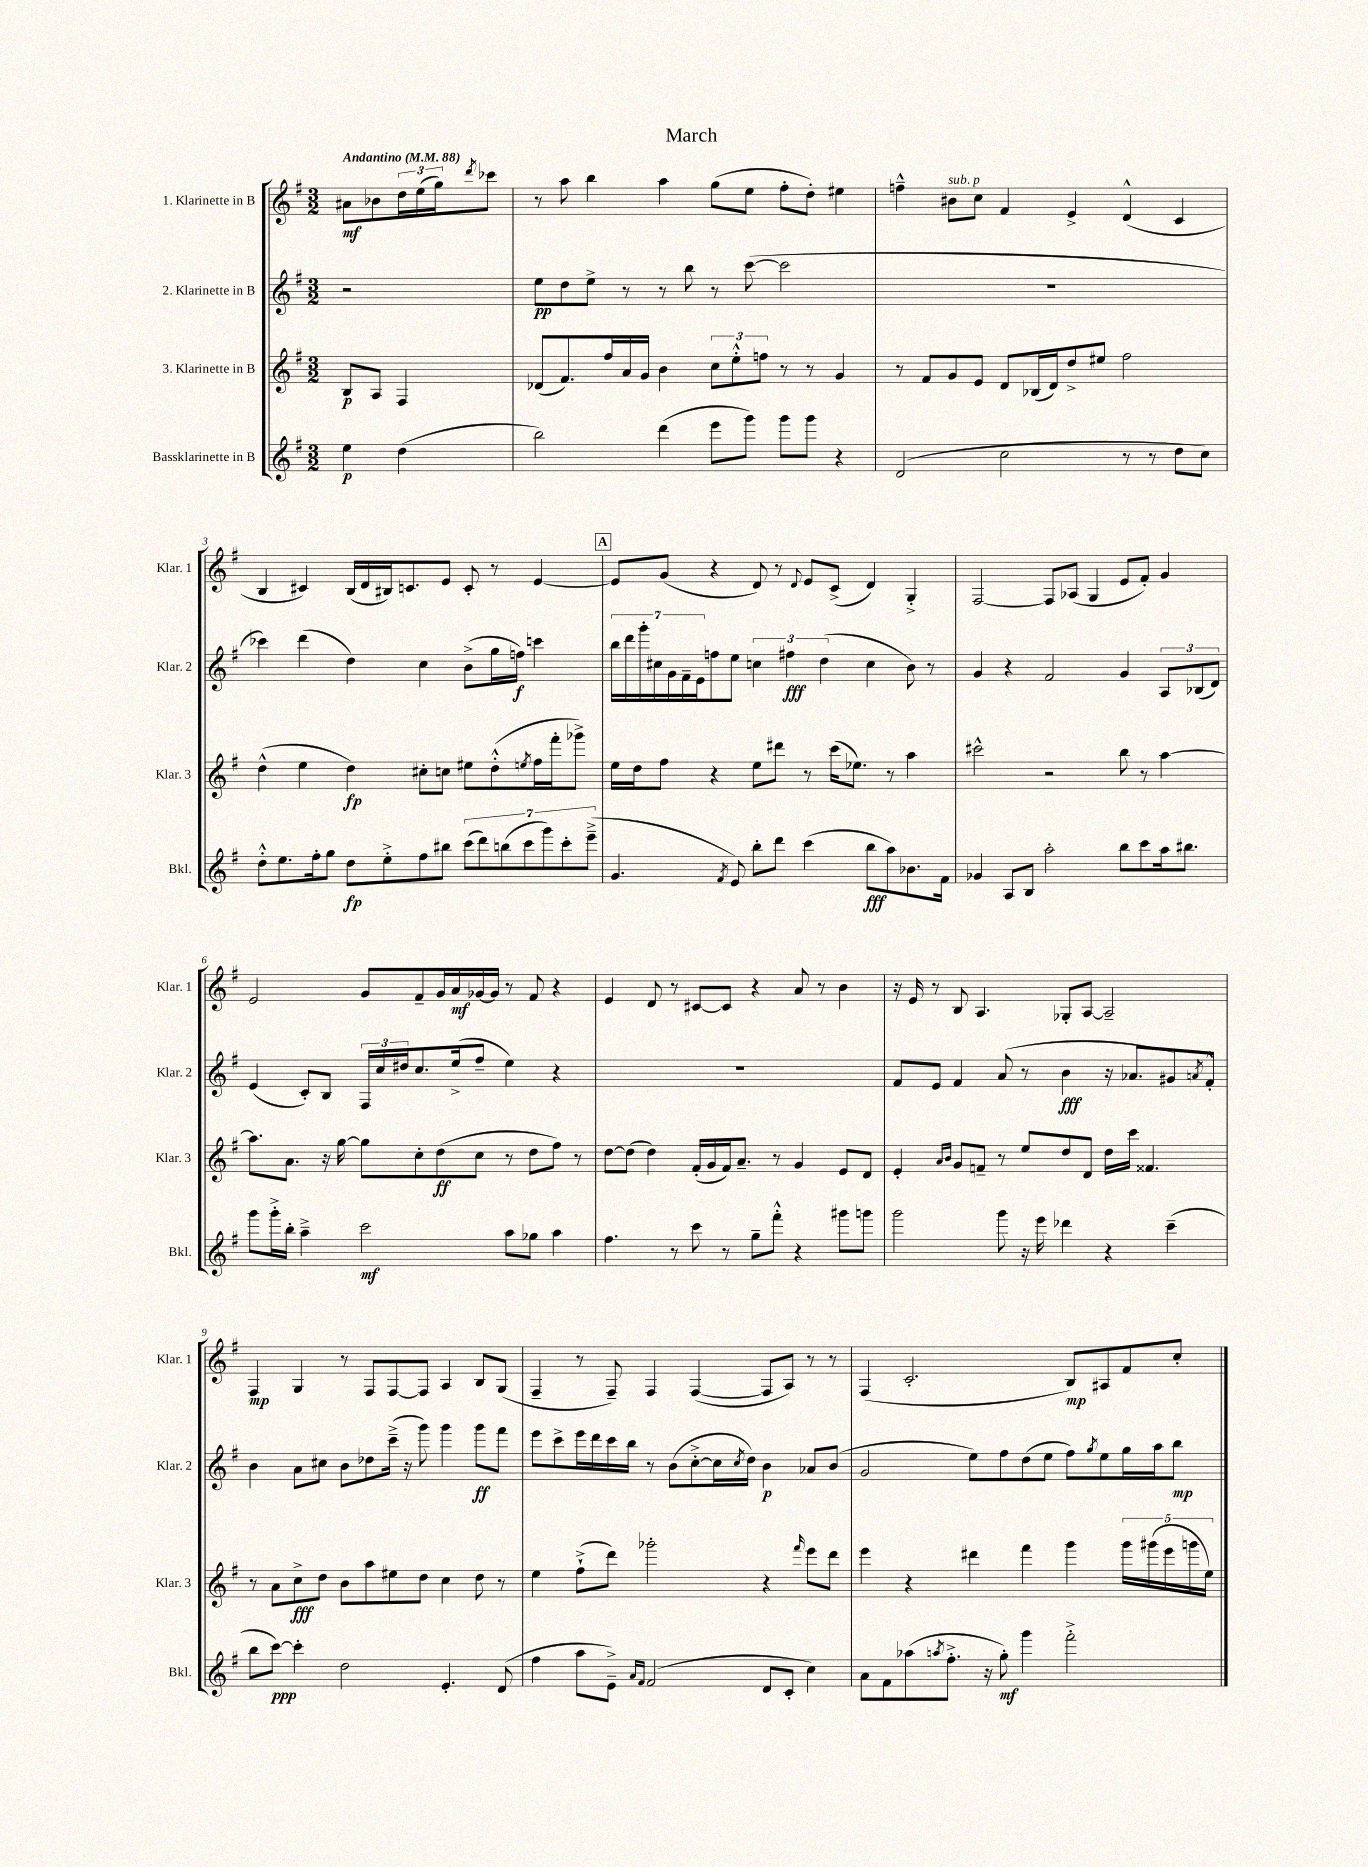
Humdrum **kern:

**kern	**dynam	**kern	**dynam	**kern	**dynam	**kern	**dynam
*part4	*part4	*part3	*part3	*part2	*part2	*part1	*part1
*staff4	*staff4	*staff3	*staff3	*staff2	*staff2	*staff1	*staff1
*I"Bassklarinette in B	*	*I"3. Klarinette in B	*	*I"2. Klarinette in B	*	*I"1. Klarinette in B	*
*I'Bkl.	*	*I'Klar. 3	*	*I'Klar. 2	*	*I'Klar. 1	*
*clefG2	*	*clefG2	*	*clefG2	*	*clefG2	*
*k[f#]	*	*k[f#]	*	*k[f#]	*	*k[f#]	*
*M3/2	*	*M3/2	*	*M3/2	*	*M3/2	*
*MM88	*	*MM88	*	*MM88	*	*MM88	*
=	=	=	=	=	=	=	=
!	!	!	!	!	!	!LO:TX:a:B:t=Andantino	!
4ee\	p	8B/L	p	2r	.	8a#X\L	mf
.	.	8A/J	.	.	.	8b-X\	.
(4dd\	.	4F#/	.	.	.	24dd\L	.
.	.	.	.	.	.	(24ee\	.
.	.	.	.	.	.	24gg\J)	.
.	.	.	.	.	.	8qddd/	.
.	.	.	.	.	.	8ccc-X\J	.
=1	=1	=1	=1	=1	=1	=1	=1
2bb\)	.	(8d-X/L	.	8ee\L	pp	8r	.
.	.	8.f#/)	.	8dd\	.	8aa\	.
.	.	.	.	8ee^\J	.	4bb\	.
.	.	16ff#/L	.	.	.	.	.
.	.	16a/	.	8r	.	.	.
.	.	16g/JJ	.	.	.	.	.
(4ddd\	.	4b\	.	8r	.	4aa\	.
.	.	.	.	8bb\	.	.	.
8eee\L	.	12cc\L	.	8r	.	(8gg\L	.
.	.	12ee'^^\	.	.	.	.	.
8ggg\J)	.	.	.	([8ccc\	.	8ee\J	.
.	.	12ffn\J	.	.	.	.	.
8ggg\L	.	8r	.	2ccc\]	.	8ff#'\L	.
8ggg\J	.	8r	.	.	.	8dd'\J)	.
4r	.	4g/	.	.	.	4ee#X\	.
=2	=2	=2	=2	=2	=2	=2	=2
(2d/	.	8r	.	1.r	.	4ffn~^^\	.
.	.	8f#/L	.	.	.	.	.
!	!	!	!	!	!	!LO:TX:a:i:t=sub. p	!
.	.	8g/	.	.	.	8b#X\L	.
.	.	8e/J	.	.	.	8cc\J	.
2cc\	.	8d/L	.	.	.	4f#/	.
.	.	(16B-X/L	.	.	.	.	.
.	.	16d/J)	.	.	.	.	.
.	.	8dd^/	.	.	.	4e^/	.
.	.	8ee#X/J	.	.	.	.	.
8r	.	2ff#\	.	.	.	(4d^^/	.
8r	.	.	.	.	.	.	.
8dd\L	.	.	.	.	.	4c/	.
8cc\J)	.	.	.	.	.	.	.
!!LO:LB:g=z
=3	=3	=3	=3	=3	=3	=3	=3
8dd'^^\L	.	(4dd^^\	.	4ccc-X\)	.	4B/	.
8.ee\	.	.	.	.	.	.	.
.	.	4ee\	.	(4ddd\	.	4c#X/)	.
16ff#'\k	.	.	.	.	.	.	.
8gg\J	.	.	.	.	.	.	.
8dd\L	fp	4dd\)	fp	4dd\)	.	(16B/LL	.
.	.	.	.	.	.	16d/	.
8ee'^\	.	.	.	.	.	16B#X/J)	.
.	.	.	.	.	.	8.cn/	.
8ff#\	.	8cc#X'\L	.	4cc\	.	.	.
8bb#X\J	.	8ccn\J	.	.	.	8e/J	.
(14ccc\L	.	8ee#X\L	.	(8b^\L	.	8c'/	.
14ddd\)	.	.	.	.	.	.	.
.	.	(8dd'^^\	.	16gg\L	.	8r	.
(14bbn\	.	.	.	.	.	.	.
.	.	.	.	16ffn\JJ)	f	.	.
14ccc\	.	.	.	.	.	.	.
.	.	8qeen/	.	.	.	.	.
.	.	16ff#\L	.	4cccn\	.	[4e/	.
14ggg\)	.	.	.	.	.	.	.
.	.	16fff#'\J	.	.	.	.	.
14ccc'\	.	.	.	.	.	.	.
.	.	8ggg-X^\J)	.	.	.	.	.
(14eee~^\J	.	.	.	.	.	.	.
!!LO:REH:place=s1:t=A
=4	=4	=4	=4	=4	=4	=4	=4
4.g/	.	16ee\LL	.	28bb\LL	.	8e/L]	.
.	.	.	.	28ddd\	.	.	.
.	.	16dd\J	.	.	.	.	.
.	.	.	.	28ggg'\	.	.	.
.	.	.	.	28cc#X\	.	.	.
.	.	8ff#\J	.	.	.	(8g/J	.
.	.	.	.	28g\	.	.	.
.	.	.	.	28f#~\	.	.	.
.	.	.	.	28e\J	.	.	.
.	.	4r	.	8ffn\	.	4r	.
8qf#/	.	.	.	.	.	.	.
8e/)	.	.	.	8ee\J	.	.	.
8bb'\L	.	8ee\L	.	6ccn\	.	8d/)	.
8ddd\J	.	8ddd#X\J	.	.	.	8r	.
.	.	.	.	6ff#X\	fff	.	.
.	.	.	.	.	.	8qqd/	.
(4ccc\	.	8r	.	.	.	8e/L	.
.	.	.	.	(6dd\	.	.	.
.	.	(16ccc\KL	.	.	.	(8c^/J	.
.	.	8.ee-X\J)	.	.	.	.	.
8bb\L	fff	.	.	4cc\	.	4d/)	.
8aa\)	.	8r	.	.	.	.	.
8.b-X\	.	4aa\	.	8b\)	.	4G'^/	.
.	.	.	.	8r	.	.	.
16f#\Jk	.	.	.	.	.	.	.
=5	=5	=5	=5	=5	=5	=5	=5
4g-X/	.	2ccc#X^^\	.	4g/	.	[2F#/	.
8A/L	.	.	.	4r	.	.	.
8B/J	.	.	.	.	.	.	.
2aa'\	.	2r	.	2f#/	.	8F#/L]	.
.	.	.	.	.	.	(8A-X/J	.
.	.	.	.	.	.	4G/	.
8bb\L	.	8bb\	.	4g/	.	8e/L	.
8ccc\	.	8r	.	.	.	8f#'/J)	.
16aa\k	.	[4aa\	.	12A/L	.	4g/	.
8.bb#X\J	.	.	.	.	.	.	.
.	.	.	.	(12B-X/	.	.	.
.	.	.	.	12d/J)	.	.	.
!!LO:LB:g=z
=6	=6	=6	=6	=6	=6	=6	=6
8ggg\L	.	8.aa\L]	.	(4e/	.	2e/	.
16ggg'^\L	.	.	.	.	.	.	.
16bb'\JJ	.	8.a\J	.	.	.	.	.
4aa~^\	.	.	.	8c'/L)	.	.	.
.	.	16r	.	8B/J	.	.	.
.	.	[16gg\	.	.	.	.	.
2ccc\	mf	8gg\L]	.	24F#/LL	.	8g/L	.
.	.	.	.	24cc/	.	.	.
.	.	.	.	24dd#X/J	.	.	.
.	.	8cc'\	.	8.cc/	.	8f#~/	.
.	.	(8dd\	ff	.	.	16g/L	.
.	.	.	.	(16ee^/k	.	16a/	mf
.	.	8cc\J	.	8ff#~/J	.	[16g-X/	.
.	.	.	.	.	.	16g-/JJ]	.
8aa\L	.	8r	.	4ee\)	.	8r	.
8gg-X\J	.	8dd\L	.	.	.	8f#/	.
4aa\	.	8ff#\J)	.	4r	.	4r	.
.	.	8r	.	.	.	.	.
=7	=7	=7	=7	=7	=7	=7	=7
4.ff#\	.	[8dd\L	.	1.r	.	4e/	.
.	.	(8dd\J]	.	.	.	.	.
.	.	4dd\)	.	.	.	8d/	.
8r	.	.	.	.	.	8r	.
8ccc\	.	(16f#'/LL	.	.	.	[8c#X/L	.
.	.	16g/	.	.	.	.	.
8r	.	16f#/J)	.	.	.	8c#/J]	.
.	.	8.a~/J	.	.	.	.	.
8gg~\L	.	.	.	.	.	4r	.
8fff#'^^\J	.	8r	.	.	.	.	.
4r	.	4g/	.	.	.	8a/	.
.	.	.	.	.	.	8r	.
8ggg#X\L	.	8e/L	.	.	.	4b\	.
8gggn\J	.	8d/J	.	.	.	.	.
=8	=8	=8	=8	=8	=8	=8	=8
2ggg\	.	4e'/	.	8f#/L	.	16r	.
.	.	.	.	.	.	16e/	.
.	.	.	.	8e/J	.	8r	.
.	.	16qqa/LL	.	.	.	.	.
.	.	16qqb/JJ	.	.	.	.	.
.	.	8g/L	.	4f#/	.	8B/	.
.	.	8fn~/J	.	.	.	4.A/	.
8ggg\	.	8r	.	(8a/	.	.	.
16r	.	8ee/L	.	8r	.	.	.
16eee\	.	.	.	.	.	.	.
4ddd-X\	.	8dd/	.	4b\	fff	8G-X'/L	.
.	.	8d/J	.	.	.	[8A/J	.
4r	.	16dd\LL	.	16r	.	2A~/]	.
.	.	16ccc\JJ	.	8.a-X/L	.	.	.
.	.	4.f##X/	.	.	.	.	.
(4ccc~\	.	.	.	8g#X/)	.	.	.
.	.	.	.	8qan/	.	.	.
.	.	.	.	8f#'^^/J	.	.	.
!!LO:LB:g=z
=9	=9	=9	=9	=9	=9	=9	=9
8bb\L	.	8r	.	4b\	.	4F#/	mp
[8ccc\J)	ppp	8a\L	.	.	.	.	.
4ccc'\]	.	8cc^\	fff	8a\L	.	4G/	.
.	.	8dd\J	.	8cc#X\J	.	.	.
2dd\	.	8b\L	.	8b\L	.	8r	.
.	.	8aa\	.	8dd-X\	.	8F#/L	.
.	.	8ee#X\	.	(16ccc~^\Jk	.	[8F#/	.
.	.	.	.	16r	.	.	.
.	.	8dd\J	.	8ggg\)	.	8F#/J]	.
4.e'/	.	4cc\	.	4ggg\	.	4A/	.
.	.	8dd\	.	8ggg\L	ff	8B/L	.
(8d/	.	8r	.	8fff#\J	.	(8G/J	.
=10	=10	=10	=10	=10	=10	=10	=10
4ff#\	.	4ee\	.	8eee\L	.	4F#~/	.
.	.	.	.	8ccc^\	.	.	.
8aa\L	.	(8ff#`^\L	.	16eee\L	.	8r	.
.	.	.	.	16ddd\	.	.	.
8e~^\J)	.	8ddd\J)	.	16ccc\	.	8F#~/)	.
.	.	.	.	16bb\JJ	.	.	.
16qqa/LL	.	.	.	.	.	.	.
16qqf#/JJ	.	.	.	.	.	.	.
(2f#/	.	2ggg-X'\	.	8r	.	4F#/	.
.	.	.	.	(8b\L	.	.	.
.	.	.	.	[8cc'^\	.	([4F#/	.
.	.	.	.	16cc\L]	.	.	.
.	.	.	.	8qcc/	.	.	.
.	.	.	.	16dd\JJ)	.	.	.
8d/L	.	4r	.	4b\	p	8F#/L]	.
8c'/J	.	.	.	.	.	8A/J)	.
.	.	16qqfff#/	.	.	.	.	.
4cc\)	.	8eee\L	.	8a-X/L	.	8r	.
.	.	8ddd\J	.	(8b/J	.	8r	.
=11	=11	=11	=11	=11	=11	=11	=11
8a\L	.	4eee\	.	2g/	.	(4F#/	.
8f#\	.	.	.	.	.	.	.
(8aa-X\	.	4r	.	.	.	2.c'/	.
8qaan/	.	.	.	.	.	.	.
8.ff#'^\J	.	.	.	.	.	.	.
.	.	4ddd#X\	.	8ee\L)	.	.	.
16r	.	.	.	.	.	.	.
8gg'\)	mf	.	.	8ff#\	.	.	.
4ggg\	.	4fff#\	.	(8dd\	.	.	.
.	.	.	.	8ee\J	.	.	.
2fff#'^\	.	4ggg\	.	8ff#\L)	.	8B/L)	mp
.	.	.	.	8qgg/	.	.	.
.	.	.	.	8ee\	.	8A#X/	.
.	.	20ggg\LL	.	16gg\L	.	8f#/	.
.	.	(20ggg#X\	.	.	.	.	.
.	.	.	.	16aa\J	.	.	.
.	.	20eee\	.	.	.	.	.
.	.	.	.	8bb\J	mp	8cc'/J	.
.	.	20gggn\	.	.	.	.	.
.	.	20ee\JJ)	.	.	.	.	.
==	==	==	==	==	==	==	==
*-	*-	*-	*-	*-	*-	*-	*-
